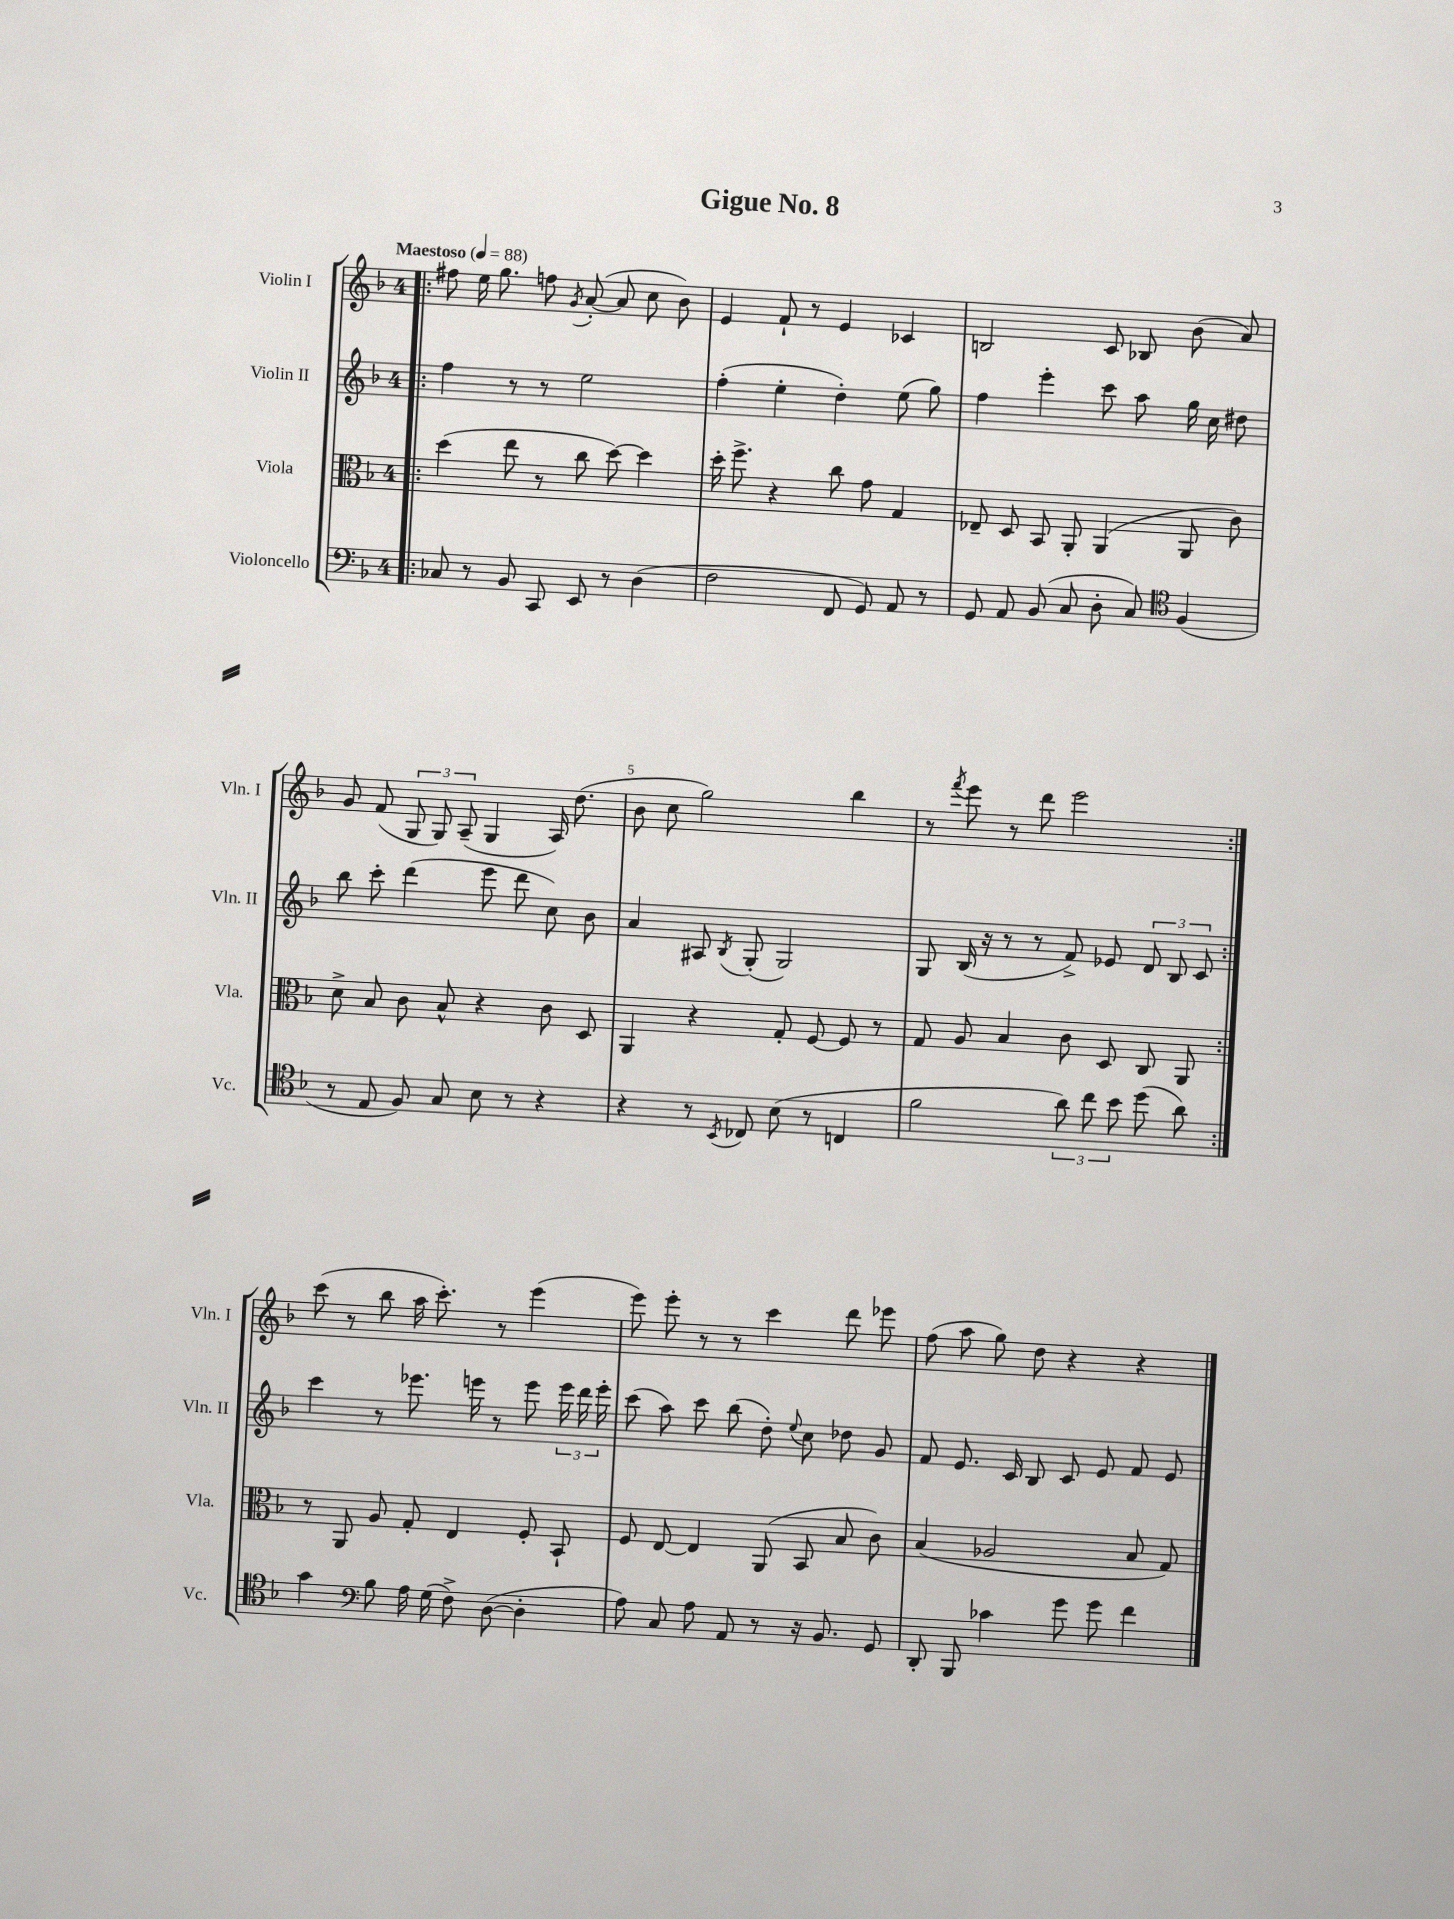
\header { title = "Gigue No. 8" }
<<
\new StaffGroup <<
\new Staff = "s0" \with { instrumentName = "Violin I" shortInstrumentName = "Vln. I" } {
    \clef treble \key f \major \once \override Staff.TimeSignature.style = #'single-digit \time 4/4 \tempo "Maestoso" 4 = 88
    \autoBeamOff \repeat volta 2 { \bar ".|:" fis''8 e''16 g''8. f''8 \acciaccatura { g'8 } a'8~-.( a'8 c''8 bes'8) |
    e'4 f'8-! r8 e'4 ces'4 |
    b2 c'8 bes8 bes'8( a'8) |
    g'8 f'8( \tuplet 3/2 { g8 g8) a8--( } g4 a16) d''8.( |
    bes'8 c''8 g''2) bes''4 |
    r8 \acciaccatura { f'''8 } e'''8 r8 d'''8 e'''2 | }
    c'''8( r8 bes''8 a''16 c'''8.-.) r8 e'''4( |
    e'''8) e'''8-. r8 r8 c'''4 d'''8 ees'''8 |
    f''8( a''8 g''8) d''8 r4 r4 \bar "|." |
}
\new Staff = "s1" \with { instrumentName = "Violin II" shortInstrumentName = "Vln. II" } {
    \clef treble \key f \major \once \override Staff.TimeSignature.style = #'single-digit \time 4/4
    \autoBeamOff \repeat volta 2 { \bar ".|:" f''4 r8 r8 e''2 |
    f''4-.( e''4-. d''4-.) e''8( g''8) |
    f''4 e'''4-. c'''8 a''8 g''16 c''16 dis''8 |
    bes''8 c'''8-. d'''4( e'''8 d'''8 c''8) bes'8 |
    a'4 ais8 \acciaccatura { bes8 } g8-.( g2) |
    g8 bes16( r16 r8 r8 f'8->) ees'8 \tuplet 3/2 { d'8 bes8 c'8 } | }
    c'''4 r8 ees'''8. e'''16 r8 e'''8 \tuplet 3/2 { e'''16 d'''16 e'''16-. } |
    c'''8( a''8) c'''8 bes''8( d''8-.) \appoggiatura { e''8 } c''8 des''8 g'8 |
    f'8 e'8. c'16 bes8 c'8 e'8 f'8 e'8 \bar "|." |
}
\new Staff = "s2" \with { instrumentName = "Viola" shortInstrumentName = "Vla." } {
    \clef alto \key f \major \once \override Staff.TimeSignature.style = #'single-digit \time 4/4
    \autoBeamOff \repeat volta 2 { \bar ".|:" d''4( e''8 r8 c''8 d''8~) d''4 |
    d''16-. f''8.-> r4 c''8 g'8 g4 |
    ees8-- d8 bes,8 a,8-. a,4( a,8 c'8) |
    d'8-> bes8 c'8 bes8-^ r4 c'8 d8 |
    a,4 r4 g8-. f8~ f8 r8 |
    g8 a8 bes4 c'8 d8 c8 a,8 | }
    r8 a,8 a8 g8-. e4 f8-. bes,8-! |
    f8 e8~ e4 a,8( bes,8 bes8 c'8) |
    bes4( aes2 bes8 g8) \bar "|." |
}
\new Staff = "s3" \with { instrumentName = "Violoncello" shortInstrumentName = "Vc." } {
    \clef bass \key f \major \once \override Staff.TimeSignature.style = #'single-digit \time 4/4
    \autoBeamOff \repeat volta 2 { \bar ".|:" ces8 r8 bes,8 c,8 e,8 r8 d4( |
    f2 f,8 g,8) a,8 r8 |
    g,8 a,8 bes,8( c8 d8-. c8) \clef tenor f4( |
    r8 e8 f8) g8 bes8 r8 r4 |
    r4 r8 \acciaccatura { bes,8 } ces8 bes8( r8 c4 |
    f'2 \tuplet 3/2 { a'8) c''8 bes'8 } d''8( a'8) | }
    g'4 \clef bass bes8 a16 g16( f8->) d8~( d4-. |
    a8) c8 a8 a,8 r8 r16 bes,8. g,8 |
    d,8-. bes,,8 ces'4 g'8 g'8 f'4 \bar "|." |
}
>>
>>
\layout { \context { \Score \override BarNumber.break-visibility = ##(#f #t #t) barNumberVisibility = #(every-nth-bar-number-visible 5) } }
